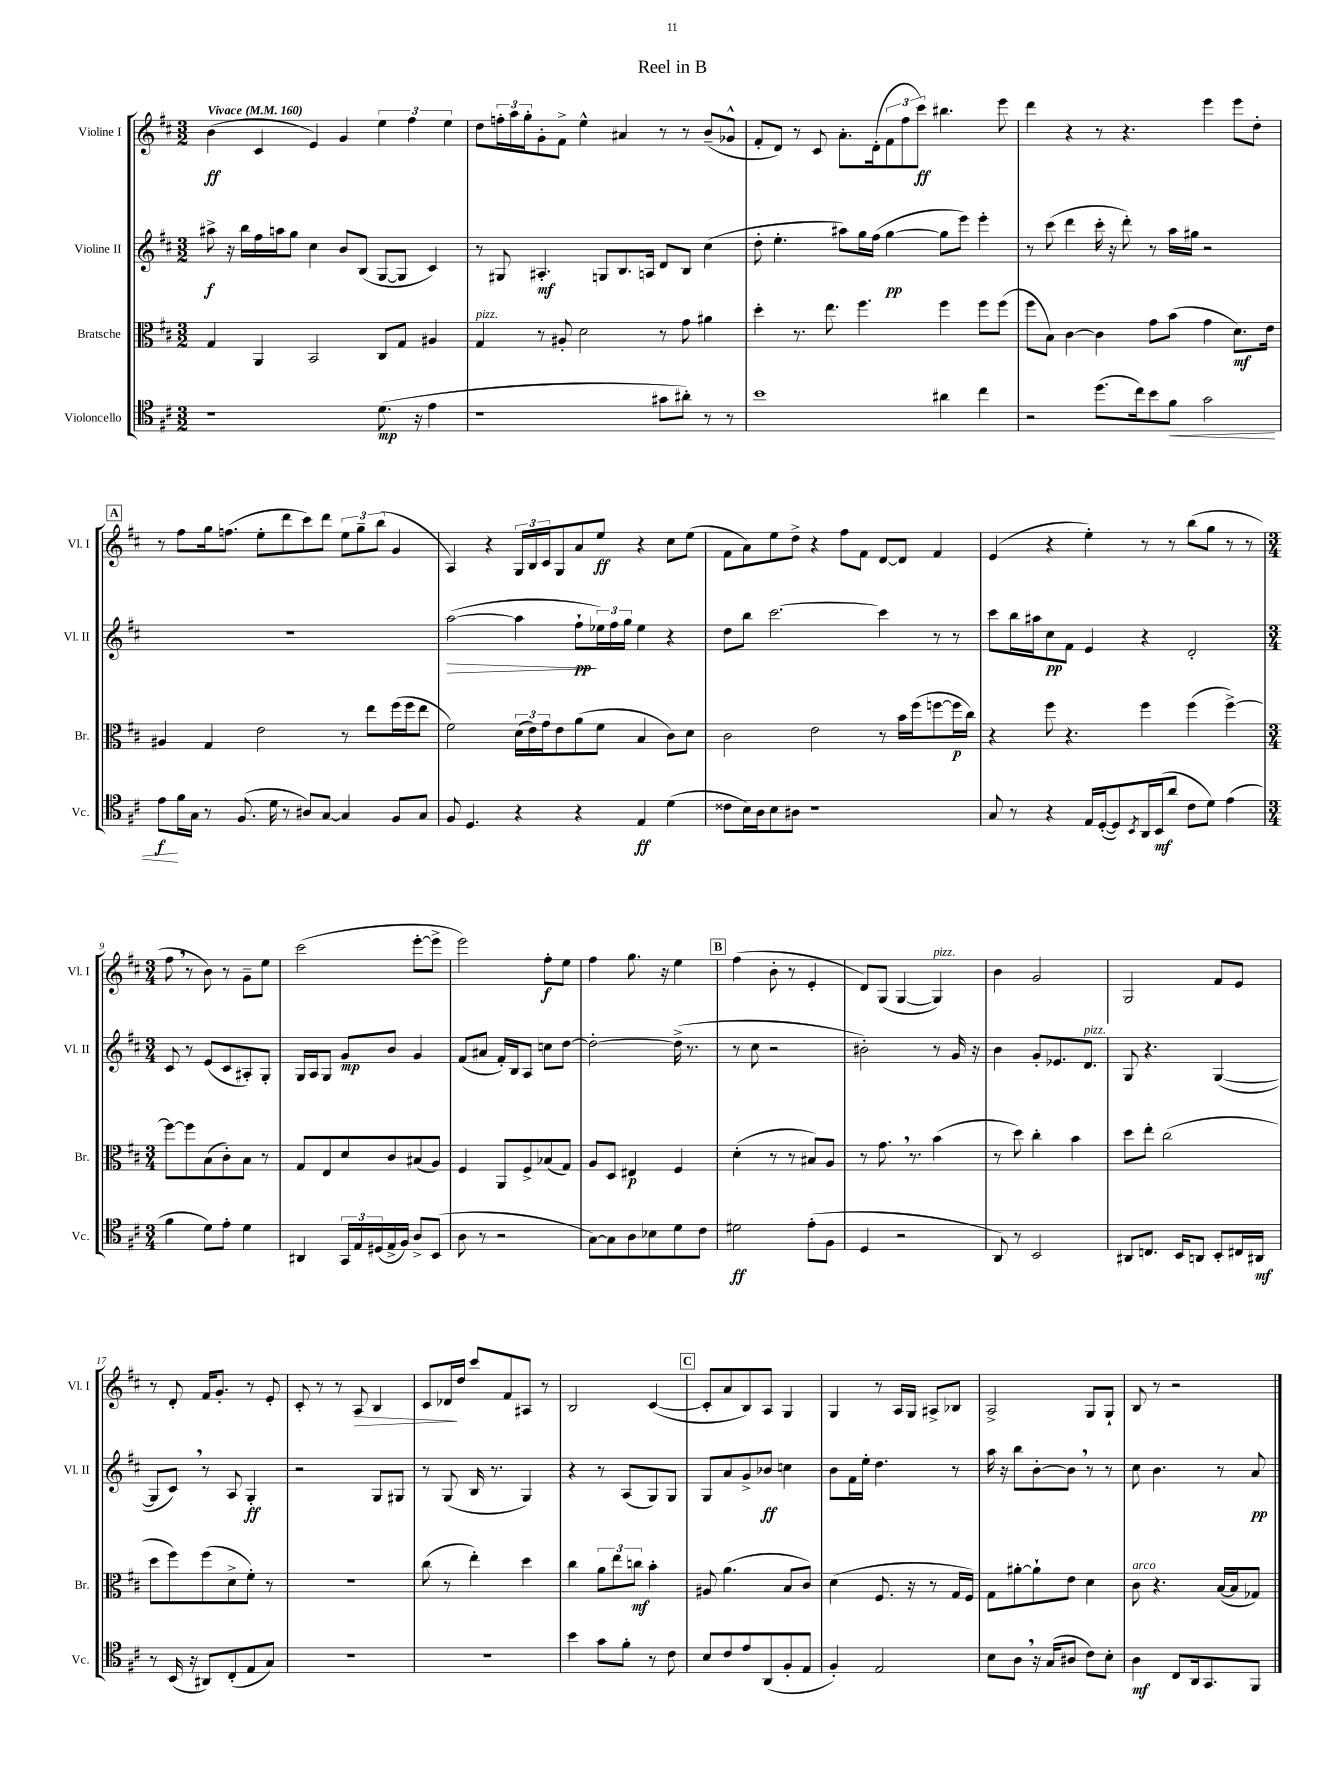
\header { title = "Reel in B" }
<<
\new StaffGroup <<
\new Staff = "s0" \with { instrumentName = "Violine I" shortInstrumentName = "Vl. I" } {
    \clef treble \key d \major \numericTimeSignature \time 3/2 \tempo "Vivace" 4 = 160
    b'4\ff( cis'4 e'4) g'4 \tuplet 3/2 { e''4 fis''4 e''4 } |
    d''8 \tuplet 3/2 { f''16-. a''16 g''16-. } g'8-. fis'8-> e''4-^ ais'4 r8 r8 b'8--( ges'8-^ |
    fis'8-. d'8) r8 cis'8 a'8.-. d'16-.( \tuplet 3/2 { fis'8 fis''8 cis'''8\ff) } bis''4. e'''8 |
    d'''4 r4 r8 r4. e'''4 e'''8 d''8-. |
    \mark \markup { \box "A" } r8 fis''8 g''16 f''8.( e''8-. d'''8 cis'''8) d'''8 \tuplet 3/2 { e''8 g''8-- b''8( } g'4 |
    a4) r4 \tuplet 3/2 { g16 b16 cis'16 } g8 a'8 e''8\ff r4 cis''8 e''8( |
    fis'8 a'8) e''8 d''8-> r4 fis''8 fis'8 d'8~ d'8 fis'4 |
    e'4( r4 e''4-.) r8 r8 b''8( g''8 r8 r8 |
    \numericTimeSignature \time 3/4 fis''8 \breathe r8 b'8) r8 g'8-- e''8 |
    cis'''2( e'''8~-. e'''8-> |
    e'''2) fis''8-.\f e''8 |
    fis''4 g''8. r16 e''4 |
    \mark \markup { \box "B" } fis''4( b'8-. r8 e'4-. |
    d'8) g8( g4~ g4^\markup { \italic "pizz." }) |
    b'4 g'2 |
    g2 fis'8 e'8 |
    r8 d'8-. fis'16 g'8.-. r8 e'8-. |
    cis'8-. r8 r8 a8\> b4 |
    cis'8 des'16\! d''16 cis'''8 fis'8 ais8 r8 |
    b2 cis'4~( |
    \mark \markup { \box "C" } cis'8-. a'8 b8) a8 g4 |
    g4 r8 a16 g16 ais8-> bes8 |
    a2-> g8 g8-! |
    b8 r8 r2 \bar "|." |
}
\new Staff = "s1" \with { instrumentName = "Violine II" shortInstrumentName = "Vl. II" } {
    \clef treble \key d \major \numericTimeSignature \time 3/2
    ais''8->\f r16 b''16 fis''16 a''16 g''8 cis''4 b'8 b8( g8~ g8 cis'4) |
    r8 gis8 ais4.-.\mf g8 b8. a16 d'8 b8 cis''4( |
    d''8-. e''4.-. ais''8) g''16 fis''16( g''4~\pp g''8 e'''8) e'''4-. |
    r8 cis'''8( d'''4 cis'''16-. r16 d'''8-.) r8 a''16 gis''16 r2 |
    \mark \markup { \box "A" } R1. |
    a''2~\>( a''4 fis''8-!\pp\! \tuplet 3/2 { ees''16) fis''16 g''16 } ees''4 r4 |
    d''8 b''8 cis'''2.~ cis'''4 r8 r8 |
    cis'''8 b''16 ais''16 cis''8\pp fis'8 e'4 r4 d'2-. |
    \numericTimeSignature \time 3/4 cis'8 r8 e'8( cis'8 ais8-.) g8-. |
    g16 a16 g8 g'8\mp b'8 g'4 |
    fis'8( ais'8 fis'16-.) b16 a8 c''8 d''8~ |
    d''2~-. d''16->( r8. |
    \mark \markup { \box "B" } r8 cis''8 r2 |
    bis'2-.) r8 g'16 r16 |
    b'4 g'8-. ees'8. d'8.^\markup { \italic "pizz." } |
    g8 r4. g4~( |
    g8 cis'8) \breathe r8 a8 g4-.\ff |
    r2 g8 gis8 |
    r8 g8( b16 r8. g4) |
    r4 r8 a8( g8) g8 |
    \mark \markup { \box "C" } g8 a'8 g'8-> bes'8\ff c''4 |
    b'8 fis'16 e''16-. d''4. r8 |
    a''16 r16 b''8 b'8~-. b'8 \breathe r8 r8 |
    cis''8 b'4. r8 a'8\pp \bar "|." |
}
\new Staff = "s2" \with { instrumentName = "Bratsche" shortInstrumentName = "Br." } {
    \clef alto \key d \major \numericTimeSignature \time 3/2
    g4 a,4 b,2 cis8 g8 ais4 |
    g4^\markup { \italic "pizz." } r8 ais8-. d'2 r8 g'8 ais'4 |
    d''4-. r8. e''8. fis''4. fis''4 fis''8 fis''8( |
    fis''8 b8) cis'4~ cis'4 g'8 b'8( g'4 d'8.\mf) e'16 |
    \mark \markup { \box "A" } ais4 g4 e'2 r8 e''8 fis''16( fis''16 e''8 |
    fis'2) \tuplet 3/2 { d'16( e'16) g'16 } e'8 a'8( fis'8 b4 cis'8) d'8 |
    cis'2 e'2 r8 b'16 fis''16( f''8~ f''16\p cis''16) |
    r4 fis''8 r4. fis''4 fis''4( fis''4~->) |
    \numericTimeSignature \time 3/4 fis''8~ fis''8 b8( cis'8-.) b8 r8 |
    g8 e8 d'8 cis'8 bis8( a8) |
    fis4 a,8 fis8-> bes8( g8) |
    a8 d8 eis4\p fis4 |
    \mark \markup { \box "B" } d'4-.( r8 r8 bis8) a8 |
    r8 g'8. \breathe r8. b'4( |
    r8 d''8) cis''4-. b'4 |
    d''8 e''8-. cis''2( |
    d''8 fis''8) fis''8( d'8-> fis'8-.) r8 |
    R2. |
    cis''8( r8 e''4-.) d''4 |
    cis''4 \tuplet 3/2 { a'8 e''8 c''8\mf } b'4-. |
    \mark \markup { \box "C" } ais8 a'4.( b8 cis'8) |
    d'4( fis8. r16 r8 g16 fis16) |
    g8 ais'8~-. ais'8-! e'8 d'4 |
    cis'8^\markup { \italic "arco" } r4. b16~( b16 ges8) \bar "|." |
}
\new Staff = "s3" \with { instrumentName = "Violoncello" shortInstrumentName = "Vc." } {
    \clef tenor \key d \major \numericTimeSignature \time 3/2
    r1 d'8.\mp( r16 e'4 |
    r1 gis'8 ais'8-.) r8 r8 |
    b'1 ais'4 cis''4 |
    r2 d''8.( cis''16) b'8 fis'8\< g'2 |
    \mark \markup { \box "A" } e'8\f\! fis'16 g16 r8 fis8.( d'16 r8 ais8) g8~ g4 fis8 g8 |
    fis8 d4. r4 r4 e4\ff d'4( |
    cisis'8 b16) a16 b8 ais8 r1 |
    g8 r8 r4 e16 d16~-.( d8) \acciaccatura { b,8 } a,16 b,16\mf( a'8 cis'8 d'8) e'4( |
    \numericTimeSignature \time 3/4 fis'4 d'8) e'8-. d'4 |
    ais,4 \tuplet 3/2 { g,16 e16 dis16( } e16-> fis16) a8-> b,8( |
    a8 r8 r2 |
    g8~) g8 a8 bes8 d'8 cis'8 |
    \mark \markup { \box "B" } dis'2\ff e'8-.( fis8 |
    d4 r2 |
    a,8) r8 b,2 |
    ais,8 c8. b,16 a,8 b,8-. cis16 ais,16\mf |
    r8 b,16( r16 ais,8) cis8-.( e8 g8) |
    R2. |
    R2. |
    b'4 g'8 fis'8-. r8 cis'8 |
    \mark \markup { \box "C" } b8 cis'8 e'8 a,8( fis8-. e8 |
    fis4-.) e2 |
    b8 a8 \breathe r16 g16( ais8 cis'8) b8-. |
    a4\mf cis8 a,16 g,8. fis,8 \bar "|." |
}
>>
>>
